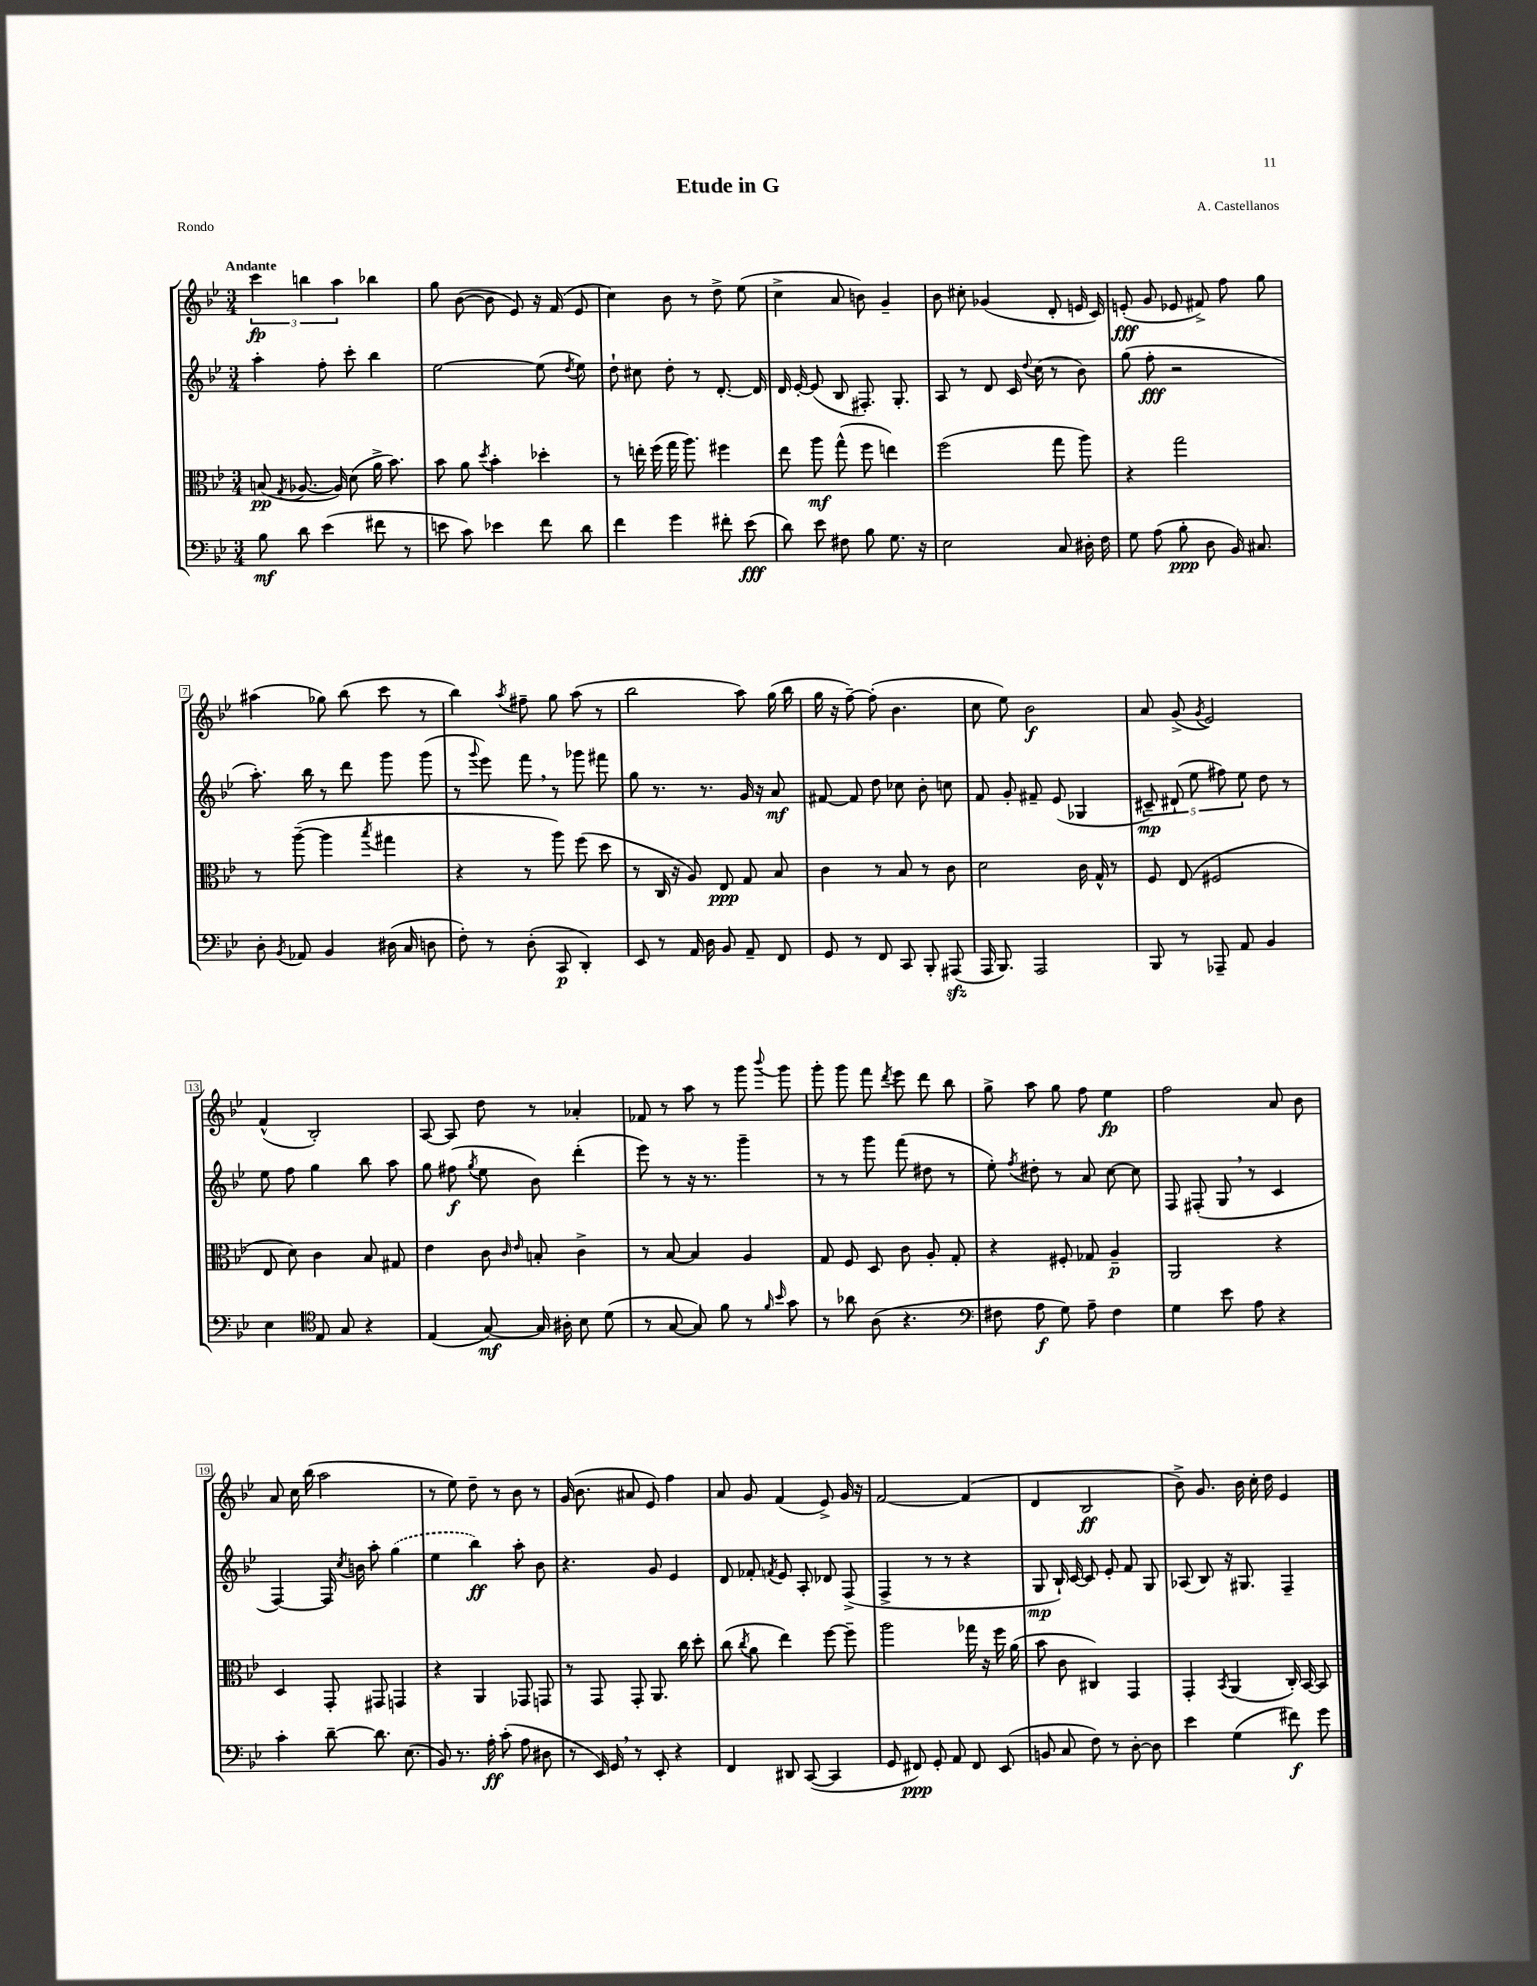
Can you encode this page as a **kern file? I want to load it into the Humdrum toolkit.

**kern	**kern	**kern	**kern
*staff4	*staff3	*staff2	*staff1
*clefF4	*clefC3	*clefG2	*clefG2
*k[b-e-]	*k[b-e-]	*k[b-e-]	*k[b-e-]
*M3/4	*M3/4	*M3/4	*M3/4
8B-	(8B	4aa'	6ccc
.	8qG	.	.
8d	[8.A-	.	.
.	.	.	6bb
(4e-	.	8ff'	.
.	16A-])	.	.
.	.	.	6aa
.	(8d	8ccc'	.
8f#	16a^	4bb-	4bb-
.	8.b-)	.	.
8r	.	.	.
=	=	=	=
8e	8b-	[2ee-	8gg
8c)	8a	.	([8b-
.	8qdd	.	.
4e-	4b-'	.	8b-]
.	.	.	8e-)
8f	4dd-'	(8ee-]	16r
.	.	.	(16f
.	.	8qdd	.
8d	.	8ee-)	8e-
=	=	=	=
4f	8r	8dd`	4cc)
.	16ee'	8cc#	.
.	(16ff	.	.
4g	16gg	8dd'	8b-
.	8.aa)	.	.
.	.	8r	8r
8f#'	4ff#	[8.d'	8dd^
(8e-	.	.	(8ee-
.	.	16d]	.
=	=	=	=
8d)	8ee-	16d	4cc^
.	.	[16e-'	.
8e-	8aa	(8e-]	.
8F#	(8gg^^	8B-	8a
8B-	8ff	8.F#')	8b)
8.G	4ee)	.	4g~
.	.	8.G'	.
16r	.	.	.
=	=	=	=
2E-	(2ff	8A	8b-
.	.	8r	8cc#'
.	.	8d	(4g-
.	.	16c	.
.	.	8qqdd	.
.	.	(16cc	.
8C	8gg	8r	8d'
16D#'	8aa)	8b-)	16e
16F	.	.	16c)
=	=	=	=
8G	4r	(8gg	(8e'
(8A	.	8ff'	8g
8B-'	2gg	2r	8e-
8D	.	.	8f#^)
16BB-)	.	.	8ff
8.C#	.	.	.
.	.	.	8gg
=	=	=	=
8D'	8r	8.aa')	(4aa#
8qBB-	.	.	.
8AA-	([8aa~	.	.
.	.	16bb-	.
4BB-	4aa]	8r	8gg-)
.	.	8ddd	(8bb-
.	8qbb-	.	.
(16D#	4gg#	8ggg	8ccc
16C	.	.	.
8D	.	(8ggg	8r
=	=	=	=
8F')	4r	8r	4bb-)
.	.	8qqggg	.
8r	.	8eee-)	.
.	.	.	8qaa
(8D'	8r	8fff	8ff#~
8CC	8aa)	8r	8gg
4DD')	(8ff	8ggg-	(8aa
.	8dd	8fff#	8r
=	=	=	=
8EE-	8r	8gg	2bb-
8r	16C	8.r	.
.	16r	.	.
16AA	8A)	.	.
16D	.	8.r	.
8BB-	8E-	.	.
8AA~	8G	16g	8aa)
.	.	16r	.
8FF	8B-	8a	(16gg
.	.	.	16bb-
=	=	=	=
8GG	4c	[8f#	16gg
.	.	.	16r
8r	.	8f#]	[8ff~)
8FF	8r	8dd	(8ff']
8CC	8B-	8cc-	4.b-
8BBB-'	8r	8b-'	.
(8AAA#	8c	8cc	.
=	=	=	=
16AAA	2d	8f	8cc
8.BBB-)	.	.	.
.	.	8g'	8ee-)
2AAA	.	8f#~	2b-
.	.	(8e-	.
.	16c	4G-	.
.	16G^^	.	.
.	8r	.	.
=	=	=	=
8BBB-	8F	10c#~)	8a
.	.	(10d#`	.
8r	(8E-	.	(8g^
.	.	10ee-	.
.	.	.	8qg
8AAA-~	2F#	.	2e-)
.	.	10ff#)	.
8AA	.	.	.
.	.	10ee-	.
4BB-	.	8dd	.
.	.	8r	.
=	=	=	=
4E-	8E-	8ee-	(4f^^
.	8d)	8ff	.
*clefC4	*	*	*
8E-	4c	4gg	2B-')
8G	.	.	.
4r	8B-	8bb-	.
.	8G#	8aa	.
=	=	=	=
(4E-	4e-	8gg	[8A
.	.	(8ff#	8A]
.	.	8qgg	.
[8G)	8c	8ee-	8dd
.	16qqc	.	.
.	16qqe-	.	.
16G]	8B'	8b-)	8r
16A#'	.	.	.
8B-	4c^	(4ddd'	4a-'
(8d	.	.	.
=	=	=	=
8r	8r	8eee-)	8f-
[8G	[8B-	8r	8r
8G])	4B-]	16r	8aa
.	.	8.r	.
8f	.	.	8r
8r	4A	4ggg~	8ggg
16qqf	.	.	.
16qqb-	.	.	8qqbbb-
8g	.	.	8ggg
=	=	=	=
8r	8G	8r	8ggg'
8a-	8F	8r	8ggg
(8A	8D	8ggg	8fff
.	.	.	8qddd
4.r	8c	(8fff	8eee-
.	8A'	8dd#	8ddd
.	8G'	8r	8bb-
=	=	=	=
*clefF4	*	*	*
8F#	4r	8ee-')	8gg^
.	.	8qff	.
8A	.	8dd#'	8aa
8G)	8F#'	8r	8gg
8A~	8G-	8a	8ff
4F#	4A~	[8cc	4ee-
.	.	8cc]	.
=	=	=	=
4G	2AA	8F	2ff
.	.	(8F#'	.
8e-	.	8G	.
8A	.	8r	.
4r	4r	4c	8a
.	.	.	8b-
=	=	=	=
4c'	4D	[4F)	8a
.	.	.	16cc
.	.	.	(16bb-
[8d~	8GG'	16F]	2aa
.	.	8qcc	.
.	.	16b	.
8.d]	8GG#	8aa'	.
.	4GG	(4gg	.
(8.E-	.	.	.
=	=	=	=
8BB-)	4r	4ee-	8r
8.r	.	.	8ee-)
.	4AA	4bb-)	8dd~
16A'	.	.	.
(8c'	.	.	8r
8A	8GG-	8aa'	8b-
8D#	8GG	8b-	8r
=	=	=	=
8r	8r	4.r	(16g
.	.	.	8.b-
16EE-)	8GG	.	.
16GG	.	.	.
8r	8GG'	.	8a#
8EE-'	8.AA	8g	8e-)
4r	.	4e-	4ff
.	16cc	.	.
.	8dd'	.	.
=	=	=	=
4FF	(8cc	8d	8a
.	8qcc	.	.
.	8a	8f-'	8g
.	.	8qf	.
8DD#	4ee-)	8e-	(4f
([8CC	.	8A'	.
4CC]	[8ff	8d-	8e-^)
.	8ff~]	(8F^	16g
.	.	.	16r
=	=	=	=
8GG	2aa	4F^	[2f
8FF#)	.	.	.
8GG'	.	8r	.
8AA	.	8r	.
8FF#	16gg-	4r	(4f]
.	16r	.	.
(8EE-	16ff	.	.
.	(16a	.	.
=	=	=	=
8BB	8b-	8G	4d
8C	8c	16B-`)	.
.	.	[16c	.
8F)	4C#)	8c]	2B-
8r	.	8e-'	.
[8D'	4GG	8f	.
8D]	.	8G	.
=	=	=	=
4e-	4GG'	(8A-	8b-^)
.	.	8B-)	8.g
.	8qBB-	.	.
(4G	(4AA	16r	.
.	.	8.G#	16b-
.	.	.	16cc'
.	.	.	16dd
8f#)	16C')	4F~	4e-
.	[16BB-	.	.
8g	8BB-]	.	.
==	==	==	==
*-	*-	*-	*-
